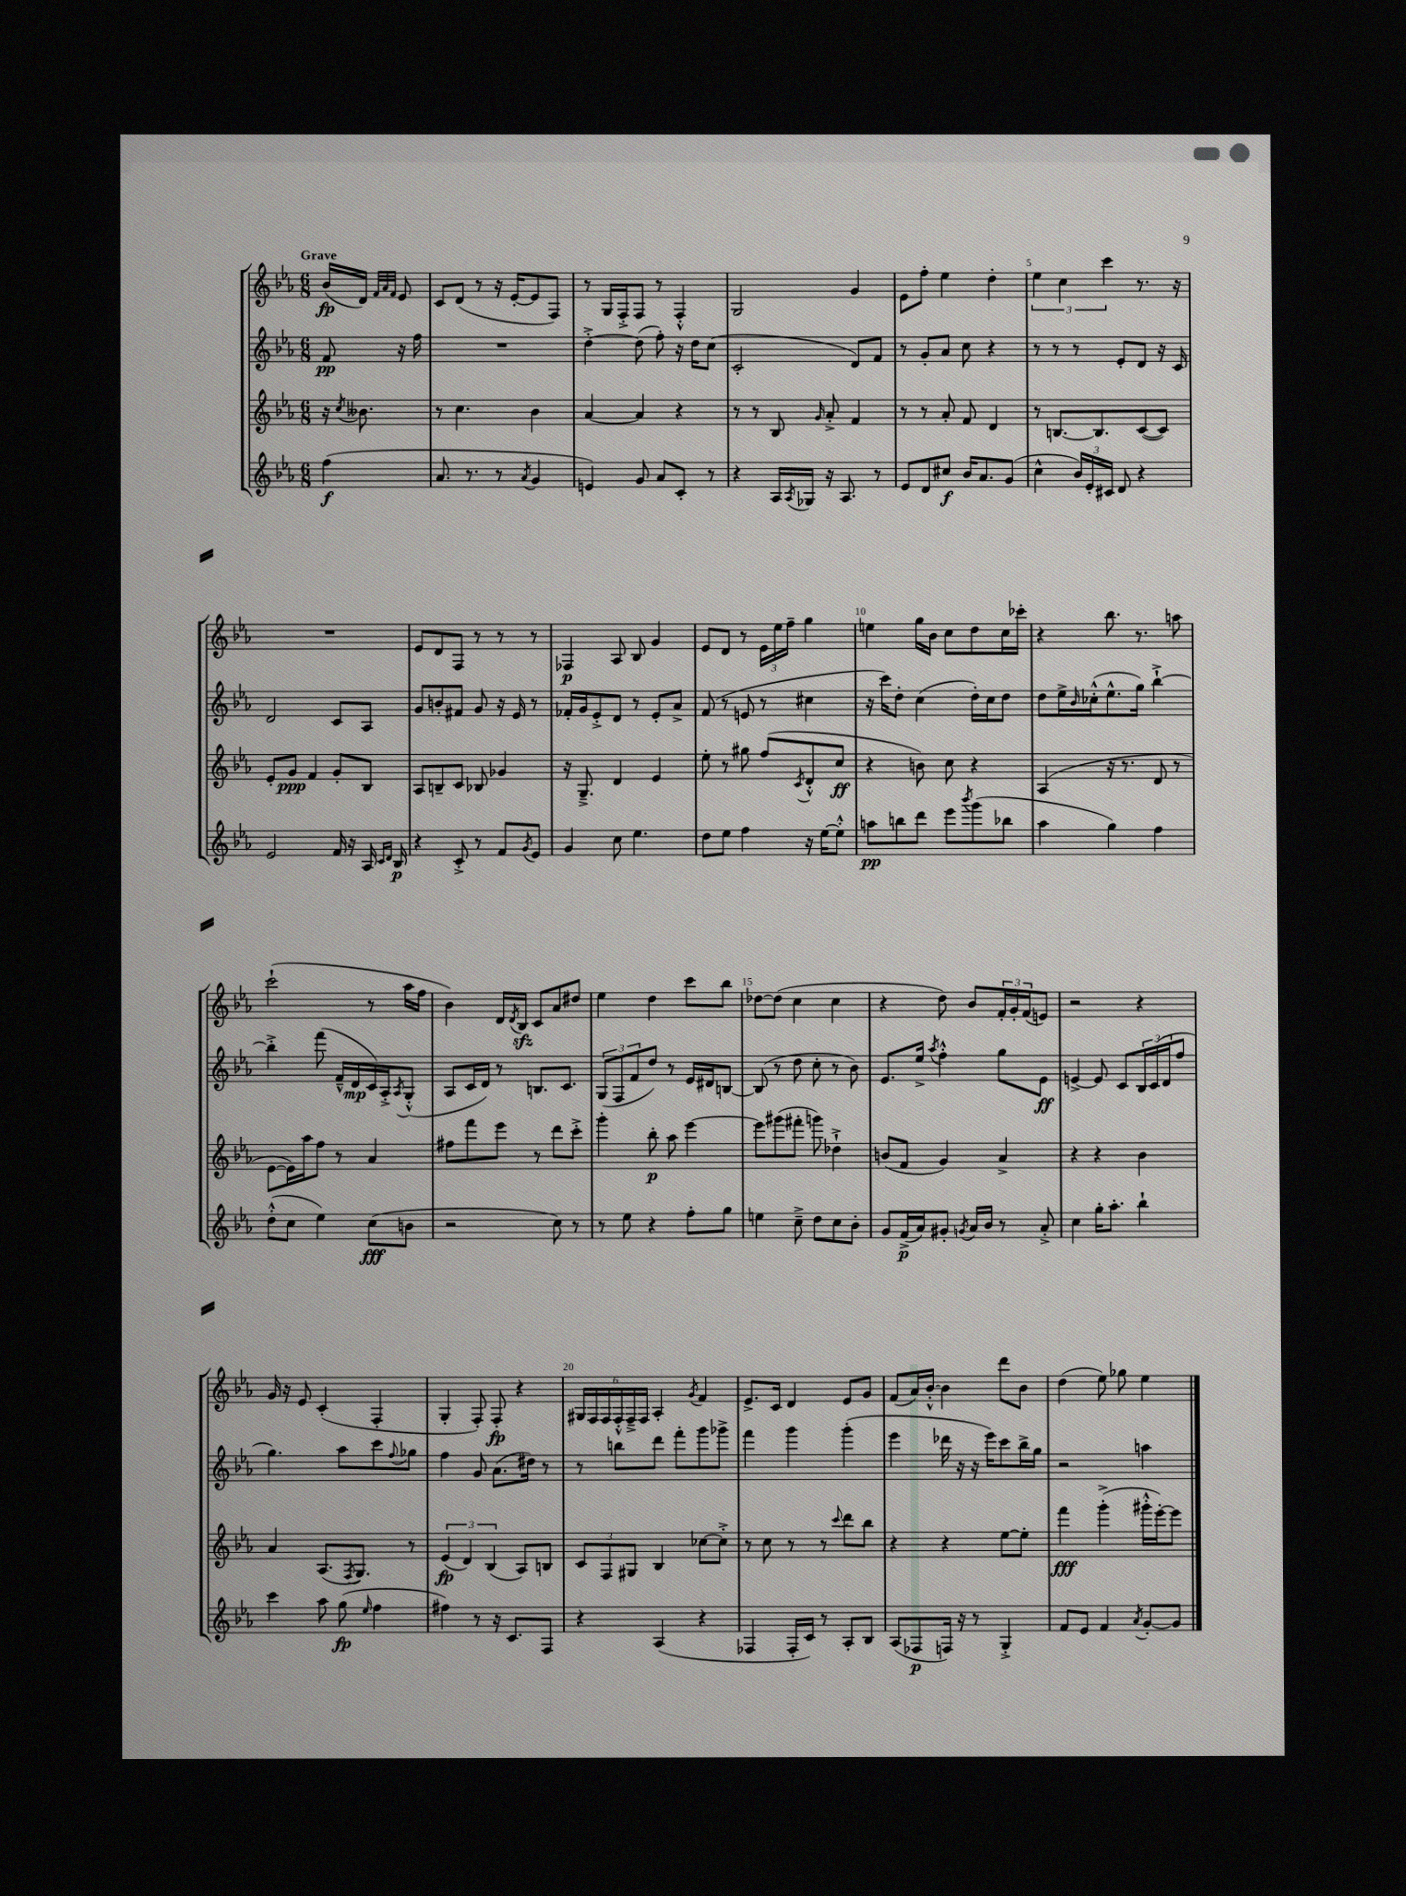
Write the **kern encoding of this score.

**kern	**kern	**kern	**kern
*staff4	*staff3	*staff2	*staff1
*clefG2	*clefG2	*clefG2	*clefG2
*k[b-e-a-]	*k[b-e-a-]	*k[b-e-a-]	*k[b-e-a-]
*M6/8	*M6/8	*M6/8	*M6/8
(4ff	16r	8f	(16b-
.	8qcc	.	.
.	8.b--	.	16d)
.	.	.	32qqf
.	.	.	32qqa-
.	.	.	32qqf
.	.	16r	8e-
.	.	16ff	.
=	=	=	=
8.a-	8r	2.r	8c
.	4.cc	.	(8d
8.r	.	.	.
.	.	.	8r
8r	.	.	16r
.	.	.	[16e-'
8qa-	.	.	.
4g	4b-	.	8e-]
.	.	.	8F)
=	=	=	=
4e)	[4a-	[4dd'^	8r
.	.	.	16G
.	.	.	16F'^
8g	4a-]	(8dd]	8F
8a-	.	8ff')	8r
8c'	4r	16r	4F'^^
.	.	16dd	.
8r	.	(8cc	.
=	=	=	=
4r	8r	2c'	2G
.	8r	.	.
16A-	8B-	.	.
8qA-	.	.	.
16G-	.	.	.
.	16qqg	.	.
16r	8a-'^	.	.
8.A-	.	.	.
.	4f	8d)	4g
8r	.	8f	.
=	=	=	=
8e-	8r	8r	8e-
8d	8r	8g'	8ff'
8cc#	8a-'	8a-	4ee-
16b-	8f	8cc	.
8.a-	.	.	.
.	4d	4r	4dd'
(8g	.	.	.
=	=	=	=
4cc^^	8r	8r	6ee-
.	[8.B	8r	.
.	.	.	6cc
24b-)	.	8r	.
24e-'	.	.	.
.	8.B]	.	.
24c#	.	.	6ccc
8d	.	8e-'	.
4r	([8c	8d	8.r
.	8c])	16r	.
.	.	16c	16r
=	=	=	=
2e-	8e-'	2d	2.r
.	8g	.	.
.	4f	.	.
16f	8g'	8c	.
16r	.	.	.
16A-	8B-	8A-	.
16qqc	.	.	.
16qqd	.	.	.
16B-	.	.	.
=	=	=	=
4r	8A-	8g	8e-
.	8B~	8b'	8d
8c'^	8c	8f#	8F
8r	8B-	8g	8r
8f	4g-	16r	8r
.	.	16e-	.
8qg	.	.	.
8e-	.	8r	8r
=	=	=	=
4g	16r	16f-'	4F-
.	8.G~^	16g	.
.	.	8e-'^	.
8cc	4d	8d	8A-
4.ee-	.	8r	8B-
.	4e-	8e-'	4g
.	.	8a-^	.
=	=	=	=
8dd	8ee-'	(8f	8e-
8ee-	8r	8r	8d
4ff	8gg#	8e	8r
.	(8ff	8r	24e-
.	.	.	24ee-
.	.	.	24ff~
.	8qc	.	.
16r	8d'^^	4cc#	4gg
[16ee-	.	.	.
8ee-'^^]	8cc	.	.
=	=	=	=
8aa	4r	16r	4ee
.	.	16ccc)	.
8bb	.	8dd'	.
8ddd	8b)	(4cc	16gg
.	.	.	16b-
8eee-	8cc	.	8cc
8qbbb-	.	.	.
(8ggg	4r	16dd')	8dd
.	.	16cc	.
8bb-	.	8dd	16cc
.	.	.	16ccc-'
=	=	=	=
4aa-	(4A-	8dd	4r
.	.	16ee-^	.
.	.	16qqb-	.
.	.	(16cc-'^^	.
4gg)	16r	8.ee-^^	8.bb-
.	8.r	.	.
.	.	16gg)	8.r
4ff	8d	[4bb-`^	.
.	8r	.	8aa
=	=	=	=
(8dd'^^	[8e-	4bb-'^]	(2ccc`
8cc	16e-])	.	.
.	16aa-	.	.
4ee-)	8ff	(8fff	.
.	8r	16f~^^	.
.	.	16d	.
(8cc	4a-	16c)	8r
.	.	16A-'^	.
.	.	8qA-	.
8b	.	(8G'^^	16aa-
.	.	.	16ff
=	=	=	=
2r	8ff#	8A-	4b-)
.	8fff	16c	.
.	.	16d)	.
.	8eee-	8r	16d
.	.	.	8qd
.	.	.	16B-
.	8r	8.B	8c
8cc)	8ddd	.	8a-
.	.	8.c	.
8r	8ccc'^	.	8dd#
=	=	=	=
8r	4ggg'	(12G	4ee-
.	.	12F	.
8ee-	.	.	.
.	.	12f	.
4r	8bb-'	8dd)	4dd
.	8aa-	8r	.
8ff'	[4eee-	16e-	8ccc
.	.	16d#	.
8gg	.	[8B	8bb-
=	=	=	=
4ee	8eee-]	(8B]	[8dd-
.	(8ggg#	8r	(8dd-]
8cc~^	8fff#'	8dd	4cc
8dd	8ggg)	8cc'	.
8cc	4dd-`^	8r	4cc
8b-'	.	8b-)	.
=	=	=	=
8g	(8b	8.e-	4r
(16f^	8f	.	.
16a-)	.	16ee-^	.
.	.	8qaa-	.
8g#'	4g)	4ff'^^	8dd)
8qg	.	.	.
16a-	.	.	8b-
16b-	.	.	.
8r	4a-^	8gg	24f'
.	.	.	24g'
.	.	.	(24f
8a-'^	.	8e-	8e)
=	=	=	=
4cc	4r	[4e^	2r
16gg'	4r	8e]	.
8.aa-'	.	.	.
.	.	8c	.
4bb-`	4b-	24B-	4r
.	.	(24c	.
.	.	24d	.
.	.	8ff	.
=	=	=	=
4ccc	4a-	4.gg)	16g
.	.	.	16r
.	.	.	8e-
8aa-	(8.A-	.	(4c'
(8gg	.	8aa-	.
.	8qF	.	.
.	8.G)	.	.
16qqee-	.	.	.
4ff	.	8ccc	4F'
.	.	8qqff	.
.	8r	8gg-	.
=	=	=	=
4ff#)	(6e-	4ff	4G'
.	6d)	.	.
8r	.	8g	8F')
.	(6B-	.	.
16r	.	(8.a-	8F'
8.c	.	.	.
.	8A-)	.	4r
.	.	16dd#)	.
8F	8B	8r	.
=	=	=	=
4r	12c	8r	24G#
.	.	.	24F
.	12F	.	24F
.	.	8bb	24F'^^
.	12G#	.	24F~^
.	.	.	24F
(4A-	4B-	8ddd	4A-'
.	.	8fff'	.
.	.	.	8qg
4r	[8cc-	8ggg	4f
.	8cc-'^]	8ggg-^	.
=	=	=	=
4F-	8r	4fff	8.e-^
.	8cc	.	.
.	.	.	16c
16F-'	8r	4ggg	4d
16c)	.	.	.
8r	8r	.	.
.	8qqccc	.	.
8A-'	8ddd	(4ggg'	8e-
8B-	8bb-	.	8g
=	=	=	=
(8A-	4r	4eee-	(8f
8F-	.	.	16a-)
.	.	.	[16b-'^^
16F)	4r	16ddd-	4b-]
16r	.	16r	.
8r	.	16r	.
.	.	16eee-)	.
4G'^	[8ee-	8ccc	8ddd
.	8ee-']	16bb-^	8b-
.	.	16gg	.
=	=	=	=
8f	4fff	2r	(4dd
8e-	.	.	.
4f	(4ggg'^	.	8ee-)
.	.	.	8gg-
8qa-	.	.	.
[8g'	16ggg#'^^	4aa	4ee-
.	[16eee-')	.	.
8g]	8eee-]	.	.
==	==	==	==
*-	*-	*-	*-
